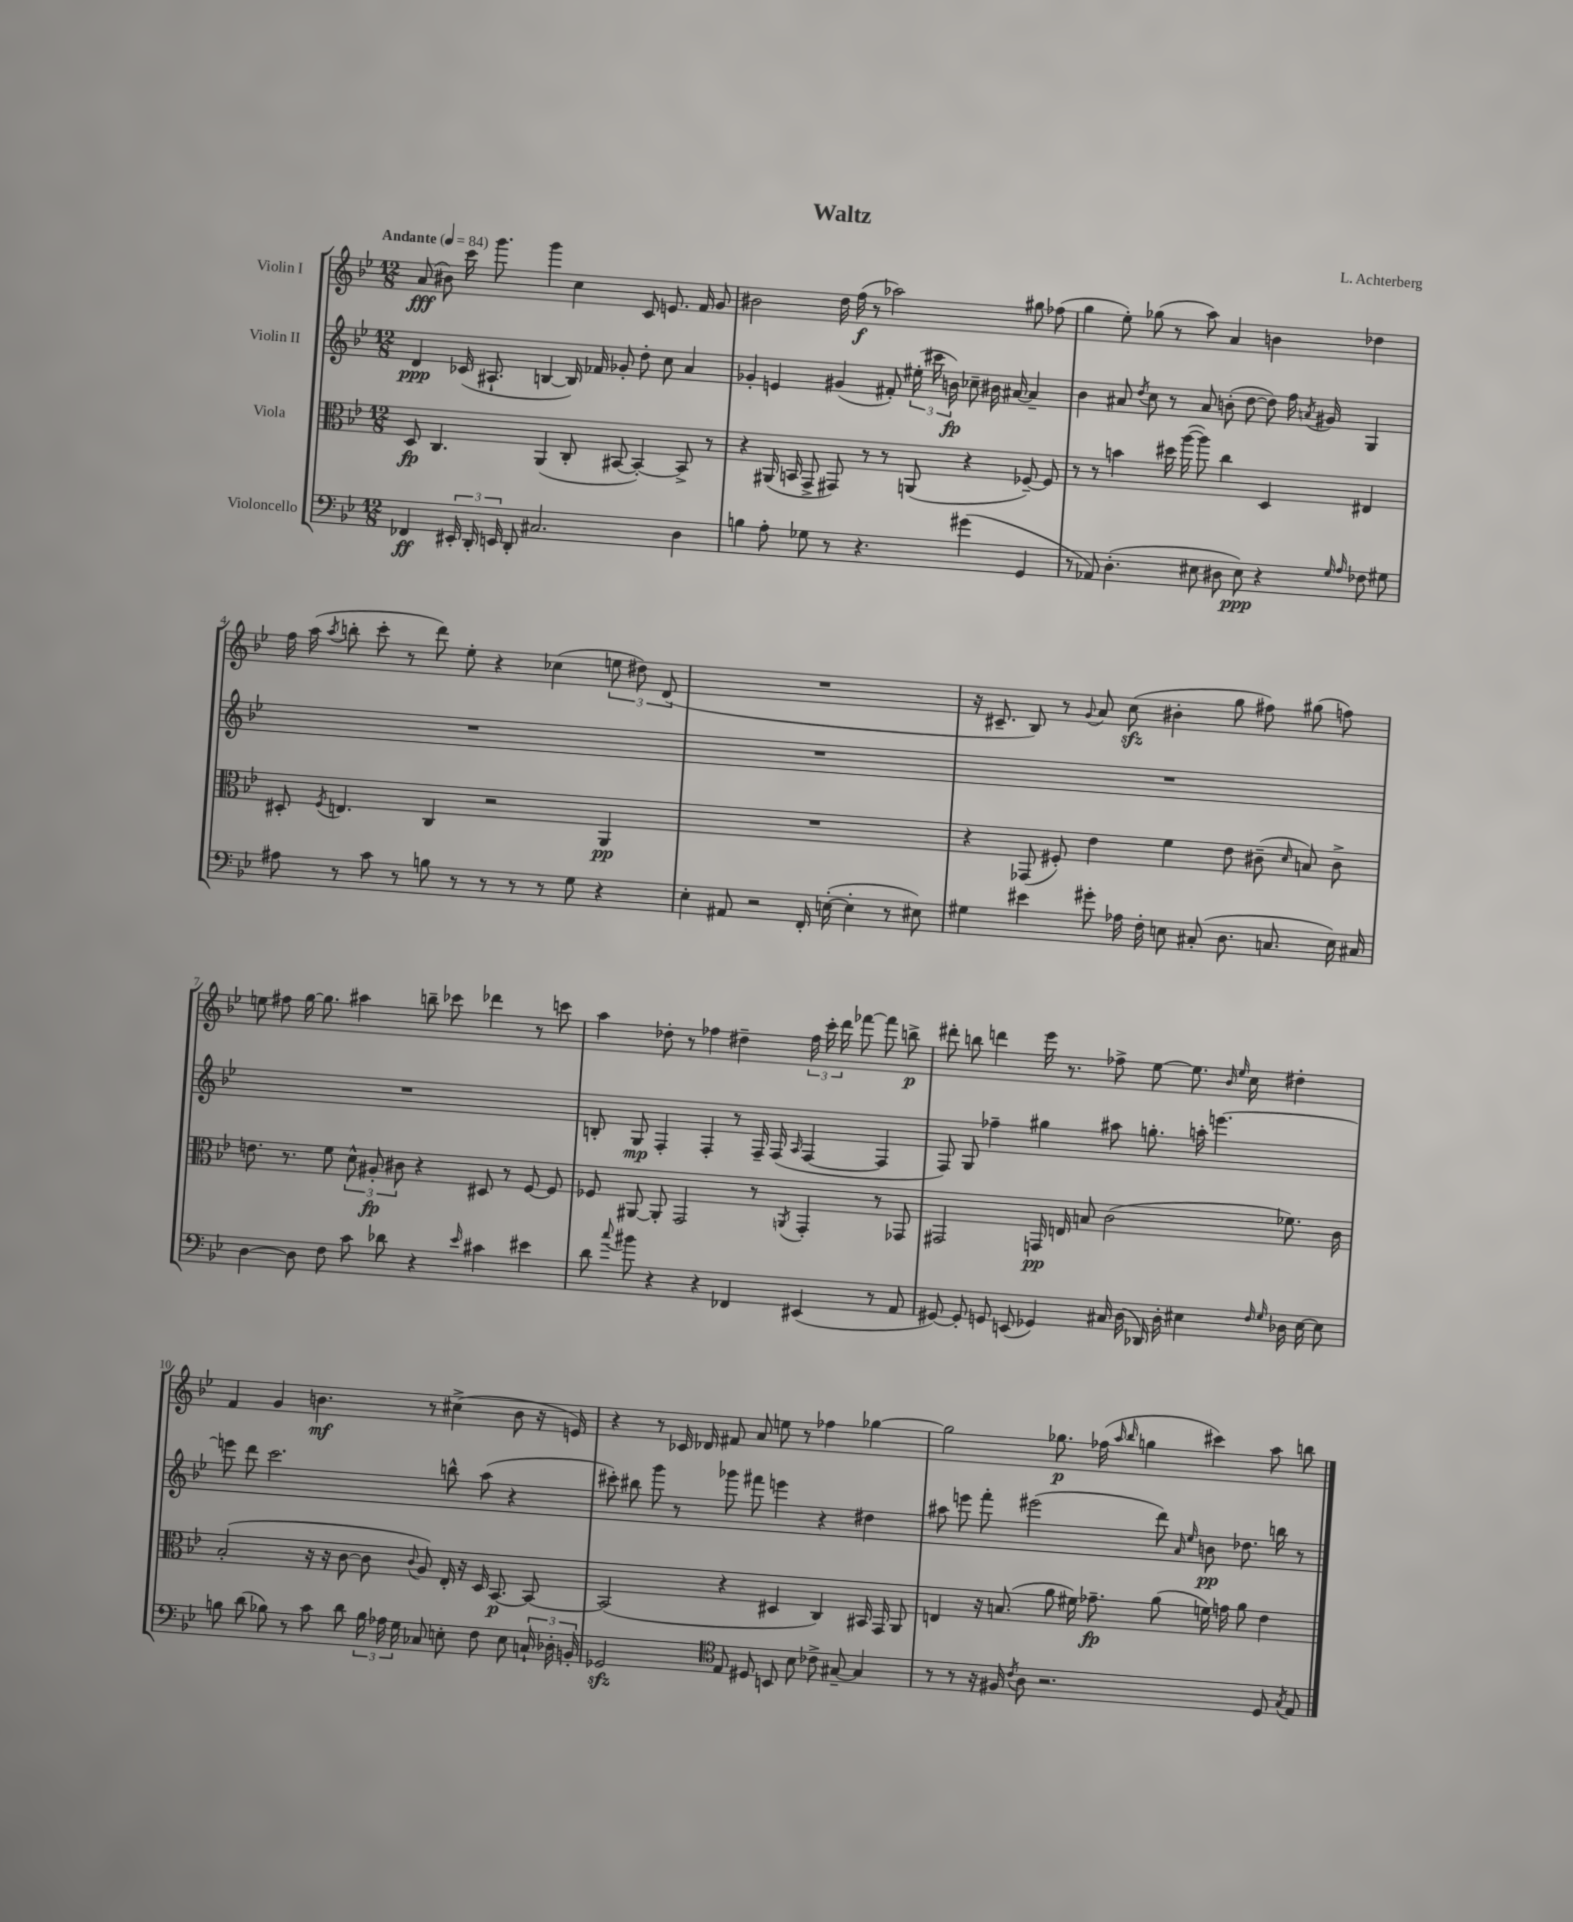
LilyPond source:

\header { title = "Waltz" composer = "L. Achterberg" }
<<
\new StaffGroup <<
\new Staff = "s0" \with { instrumentName = "Violin I" } {
    \clef treble \key bes \major \numericTimeSignature \time 12/8 \tempo "Andante" 4 = 84
    \autoBeamOff a'8\fff( bis'8) c'''16 g'''8. g'''4 c''4 c'8 e'8. f'16 g'8 |
    bis'2 d''16 f''16\f( r8 aes''2) gis''8 fes''8( |
    g''4 ees''8-.) ges''8( r8 a''8) a'4 b'4 des''4 |
    f''16 a''16( \acciaccatura { a''8 } b''8-. c'''8-. r8 d'''8) ees''8-. r4 ces''4( \tuplet 3/2 { e''8 dis''8) d'8( } |
    R1. |
    r16 cis'8.-- bes8) r8 \appoggiatura { g'8 } a'8 c''8\sfz( bis'4-. g''8 fis''8) gis''8( f''8) |
    e''8 fis''8 g''16~ g''8. ais''4 b''8-- ces'''8 des'''4 r8 c'''8 |
    a''4 des''8-. r8 fes''4 dis''4-- \tuplet 3/2 { fes''16 c'''16-. d'''16 } fes'''8~ fes'''8 b''8->\p |
    dis'''8-. b''8 d'''4 ees'''16 r8. fes''8-> ees''8~ ees''8. \grace { bes'16 ees''16 } c''16 dis''4-. |
    f'4 g'4 b'4.\mf r8 cis''4->( b'8 r16 e'16) |
    r4 r8 ces'16 des'16 fis'8 a'8 e''8 r8 fes''4 ges''4~ |
    ges''2 ges''8.\p fes''16( \grace { a''16 bes''16 } g''4 cis'''4) a''8 b''8 \bar "|." |
}
\new Staff = "s1" \with { instrumentName = "Violin II" } {
    \clef treble \key bes \major \numericTimeSignature \time 12/8
    \autoBeamOff d'4\ppp ces'16( ais8.-! b4~ b16) fes'16 ges'8-. d''8-. c''8 a'4 |
    ges'4-. e'4 gis'4( fis'8-.) \tuplet 3/2 { eis''16-.( cis'''16 b'16\fp) } ces''8-- bis'16 ais'16~ ais'4-- |
    bes'4 ais'8 \acciaccatura { d''8 } c''8 r8 ais'8 b'8-.( d''8~ d''8) f''16 \acciaccatura { a'8 } gis'16 g4 |
    R1. |
    R1. |
    R1. |
    R1. |
    b8-. g8\mp f4-. f4-. r8 f16-- f16( \grace { a16 } f4~ f4 |
    f8) g8 fes''4-- gis''4 ais''8 g''8.-. a''16-. e'''4.~ |
    e'''8 d'''8 c'''2. b''8-^ a''8( r4 |
    cis'''8-.) bis''8 g'''8 r8 ges'''8 fis'''8 e'''4 r4 dis''4 |
    ais''8 e'''8 f'''8-. eis'''2( d'''8) \grace { a'16 ees''16 } b'8\pp des''8. b''16 r8 \bar "|." |
}
\new Staff = "s2" \with { instrumentName = "Viola" } {
    \clef alto \key bes \major \numericTimeSignature \time 12/8
    \autoBeamOff d8\fp c4. a,4( c8-. bis,8~ bis,4~-.) bis,8-> r8 |
    r4 ais,16( b,16 g,8-> gis,8) r8 r8 a,8( r4 fes8~--) fes8 |
    r8 r8 b'4 dis''16 a''16~( a''8) c''4 d4 eis4 |
    dis8-. \acciaccatura { f8 } e4. c4 r2 a,4\pp |
    R1. |
    r4 ges,8( fis8-.) ees'4 f'4 ees'8 cis'8--( \grace { d'16 } b8) cis'8-> |
    e'8. r8. f'8 \tuplet 3/2 { d'8-^ ais8-.\fp cis'8 } r4 dis8 r8 f8~ f8 |
    fes8 ais,8~ ais,8-. g,2 r8 \acciaccatura { a,8 } g,4-. r8 ges,8 |
    gis,2 g,16\pp e16 b8 c'2( fes'8.) c'16 |
    bes2-.( r16 r16 c'8~ c'8 \appoggiatura { c'8 } a8) ees16-. r16 d16 bes,8.~\p bes,8~ |
    bes,2( r4 dis4 c4) bis,16 g,16 a,8 |
    e4 r16 b8.( a'8 fis'16) ges'8.--\fp a'8( f'16) g'16 a'8 ees'4 \bar "|." |
}
\new Staff = "s3" \with { instrumentName = "Violoncello" } {
    \clef bass \key bes \major \numericTimeSignature \time 12/8
    \autoBeamOff fes,4\ff \tuplet 3/2 { eis,16-. d,16-. e,16 } d,8-. cis2. d4 |
    b4 a8-. ges8 r8 r4. gis'4( g,4 |
    r8 aes,8) d4.-.( eis8 dis8 eis8\ppp) r4 \grace { g16 a16 } fes8 gis8 |
    ais8 r8 c'8 r8 b8 r8 r8 r8 r8 g8 r4 |
    ees4-. ais,8 r2 f,16-. e16~-.( e4-. r8 eis8) |
    gis4 eis'4 gis'8-. aes16 f16-. e8 cis8-.( d8. c8. e16) cis16 |
    d4~ d8 f8 c'8 des'8 r4 \grace { ees'16 } cis'4 eis'4 |
    d'8 \appoggiatura { c''8 } bis'8 r4 r4 fes,4 eis,4( r8 a,8 |
    gis,8~) gis,8-. g,8 e,8( ges,4) cis16 d16( des,16) d16-. eis4 \grace { f16 g16 } des16 eis16~ eis8 |
    b8 d'8( bes8) r8 c'8 d'8 \tuplet 3/2 { bes16 aes16 g16 } ces8 e8-. f8 e8 \tuplet 3/2 { c16-! des16-. b,16-. } |
    ges,2\sfz \clef tenor ees8 dis8 b,8 bes8 ces'8-> gis8~-- gis4 |
    r8 r8 r16 fis16 \acciaccatura { c'8 } a8 r2. d8 \acciaccatura { g8 } ees8 \bar "|." |
}
>>
>>
